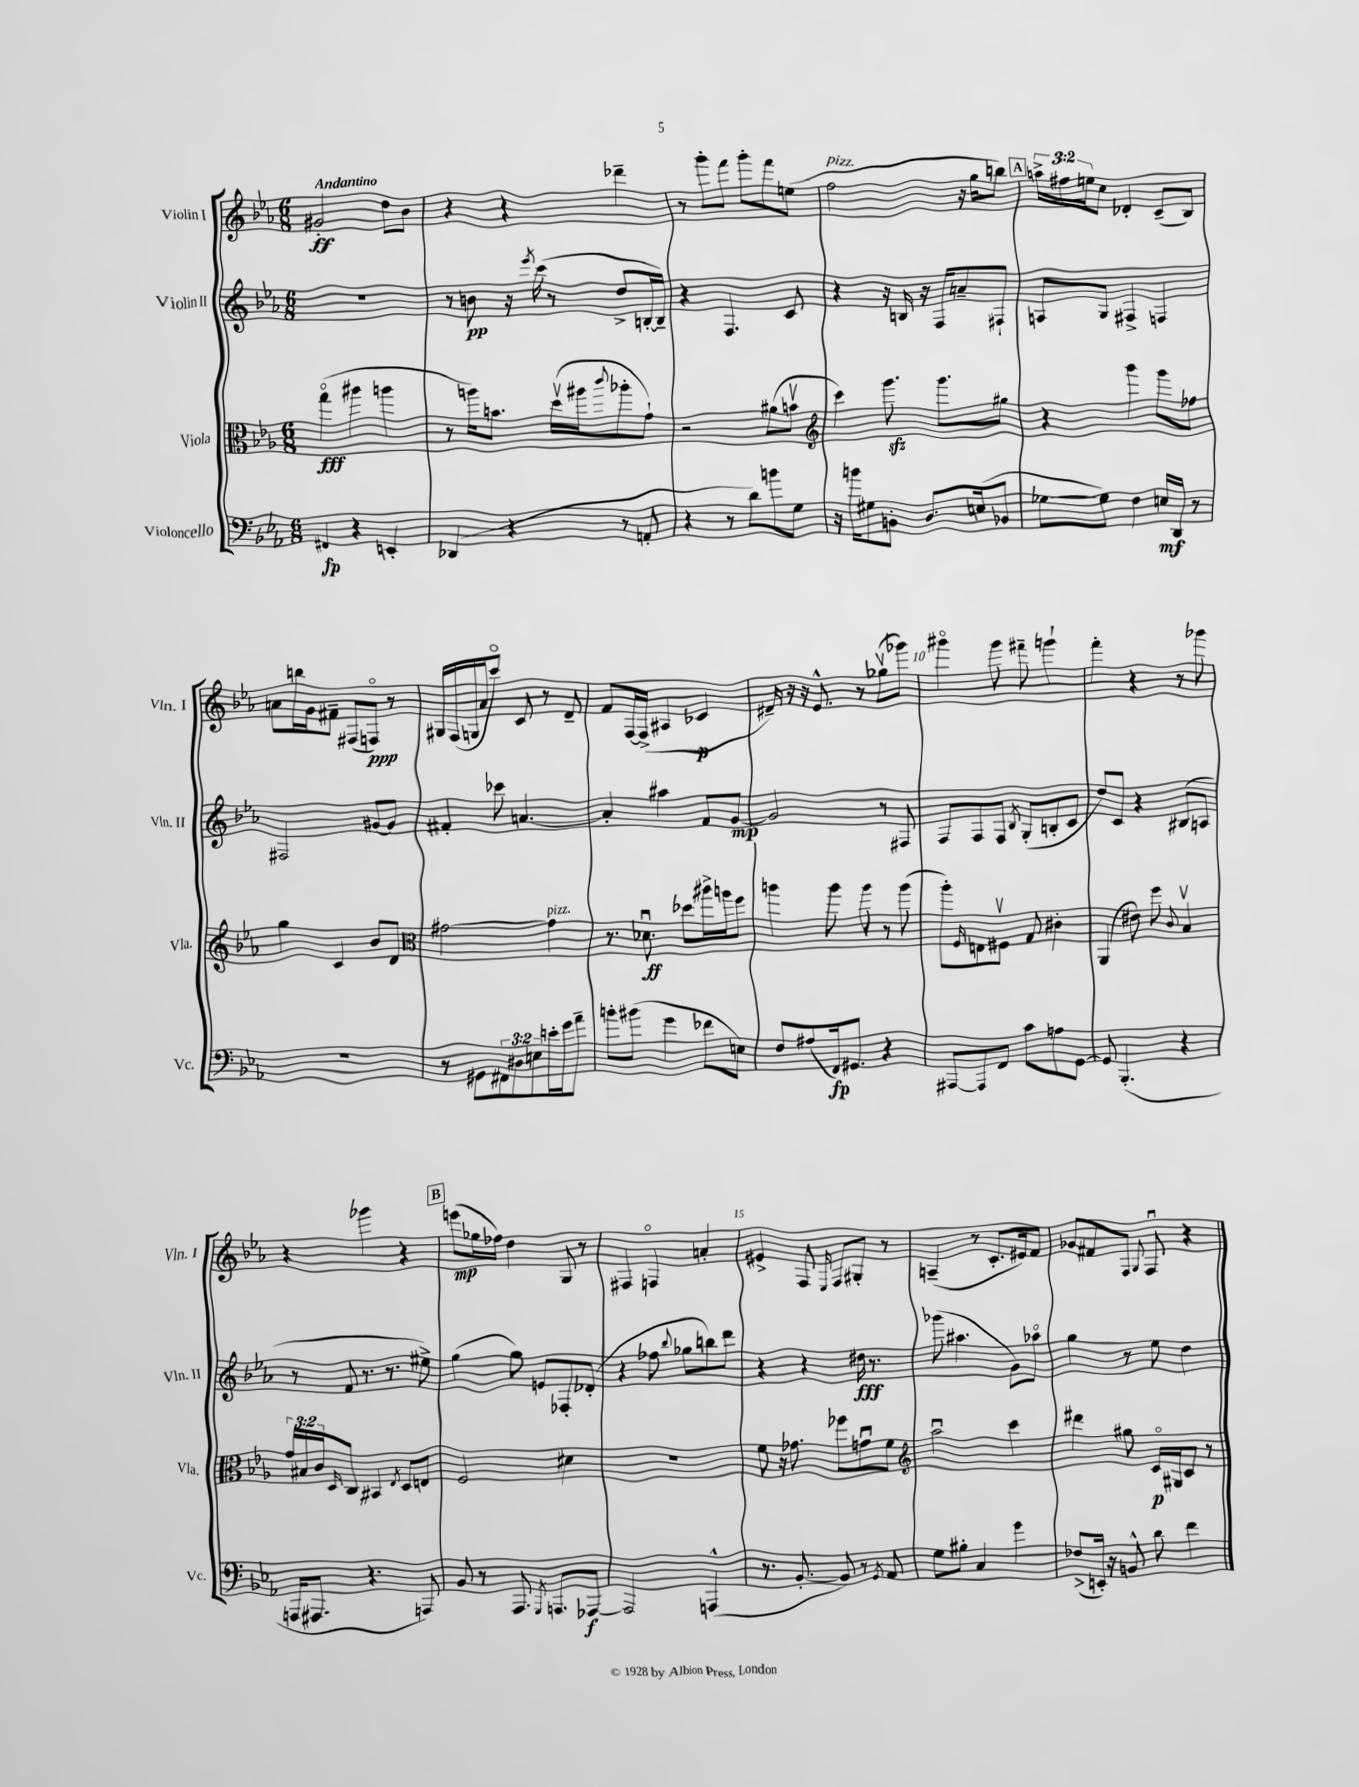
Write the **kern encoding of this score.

**kern	**kern	**kern	**kern
*staff4	*staff3	*staff2	*staff1
*clefF4	*clefC3	*clefG2	*clefG2
*k[b-e-a-]	*k[b-e-a-]	*k[b-e-a-]	*k[b-e-a-]
*M6/8	*M6/8	*M6/8	*M6/8
4FF#	(4ggo	2.r	2g#'
4r	4aa#	.	.
4EE'	4aa	.	8dd
.	.	.	8b-
=	=	=	=
(4DD-	8r	8r	4r
.	16aa)	8b	.
.	8.b	.	.
4r	.	16r	4r
.	.	8qeee-	.
.	.	(16ccc	.
.	(16ddv	8r	.
.	16aa#	.	.
.	8qqccc	.	.
8r	8aa-'	8dd^	4ddd-~
8AA'	8g`)	[16B'	.
.	.	16B~])	.
=	=	=	=
4r	2r	4r	8r
.	.	.	8ggg'
8r	.	4.F	8fff
8d)	.	.	8ggg'
8b	(8a#	.	8fff
8G	8bv	8c	(8ee
=	=	=	=
*	*clefG2	*	*
16r	4ccc)	4r	2ff
16b	.	.	.
8G#	.	.	.
8BB'	8.ggg	16r	.
.	.	16B	.
8.D	.	16r	.
.	8.ggg	16F	.
.	.	8a~	16r
(16E	.	.	16gg
8BB-	8gg#	8F#`	8bb)
=	=	=	=
[8G-	4r	8A	24aa^
.	.	.	24ff#
.	.	.	24ee
8G-])	.	8G	8cc
4F	4ggg	4F#^	4d-'
16E	8ggg	4F	(8c~
16DD	.	.	.
8r	8ff-	.	8B-)
=	=	=	=
2.r	4gg	2F#	8a
.	.	.	16bb
.	.	.	16g
.	4c	.	8f#~
.	.	.	(8F#
.	8b-	[8g#	8Fo)
.	8d	8g#]	8r
=	=	=	=
*	*clefC3	*	*
8r	[2g#	4f#'	16G#
.	.	.	(16F
8GG#	.	.	16G
.	.	.	16a-
12FF#	.	8ccc-	8ccco)
12D#	.	.	.
.	.	[4.a	8c
12E	.	.	.
16e'	4g#]	.	8r
16g	.	.	.
8a-~	.	.	8d~
=	=	=	=
8b'	8.r	4a']	8f
(8b#	.	.	[16F
.	8.d-u	.	(16F^]
4g	.	4aa#	4A#
.	8dd-	.	.
8f-	16aa#^	8f	4c-
.	16aa	.	.
8E)	8ff	[8g	.
=	=	=	=
8F	4aa	2g]	16d#~)
.	.	.	16r
(8A#	.	.	16r
.	.	.	8.e-^^
16FF)	8aa	.	.
8.GG#	.	.	.
.	8aa	.	8r
4r	8r	8r	(8gg-v
.	(8aa	8F#	8ggg-)
=	=	=	=
[8AAA#	8aa-')	8F	4ggg#o
.	16qqF	.	.
8AAA#]	8E	8F	.
8FF	8F#v	8F	8ggg#
.	.	8qB-	.
8c	8G	(8G'	8fff#~
8A	4c#'	8B'	4ggg`
[8GG	.	8c	.
=	=	=	=
8GG]	(4AA-	8dd)	4fff'
(4.BBB-'	.	8c	.
.	8e#)	4r	4r
.	8ff	.	.
.	8qqc	.	.
4r	4B-v	(8B#	8r
.	.	8A	8ggg-
=	=	=	=
16AAA	24g	8r	4r
.	24B#	.	.
8.AAA#	.	.	.
.	24c	.	.
.	16qqD	.	.
.	8C	8f	.
4.r	4BB#	8.r	4ggg-
.	.	8.r	.
.	8qE-	.	.
.	8D	.	4r
8AAA)	8E	8ee#^)	.
=	=	=	=
8BB-	2F	(4gg	(8eee
8r	.	.	16gg-
.	.	.	16ff-)
8.AAA-	.	8gg)	4dd
.	.	8e	.
8qGGG	.	.	.
8.AAA	.	.	.
.	4d#	8F-'	8G
[8AAA-	.	(8d-'	8r
=	=	=	=
2AAA-]	2.r	4r	4F#
.	.	8ff-	4Fo
.	.	8qqbb-	.
.	.	8gg-	.
(4AAA^^	.	8bb)	4a'
.	.	8ddd	.
=	=	=	=
8.r	8f	4r	4e#^
.	16r	.	.
[8.BB-'	8.g-	.	.
.	.	4r	8F
.	.	.	16qqE-
8BB-])	8ff-	.	8F
8r	8gu	16dd#	8G#'
.	.	8.r	.
8qGG	.	.	.
8AA-	8f	.	8r
=	=	=	=
*	*clefG2	*	*
8G	2aa-u	(8ggg-	(4A~
8B#'	.	4.aa#	.
4C	.	.	8r
.	.	.	8.c'
4g	4ccc	8g)	.
.	.	.	16e#)
.	.	8aa-o	8f
=	=	=	=
(8F-^	4ddd#	4gg	8g-
16EE')	.	.	8f#
16r	.	.	.
8BB^^	8gg#	8r	8F
.	.	.	8qqG
8d	16co	8ee-	8Fu
.	16G#	.	.
4f	8c	4dd	4r
.	8r	.	.
==	==	==	==
*-	*-	*-	*-
